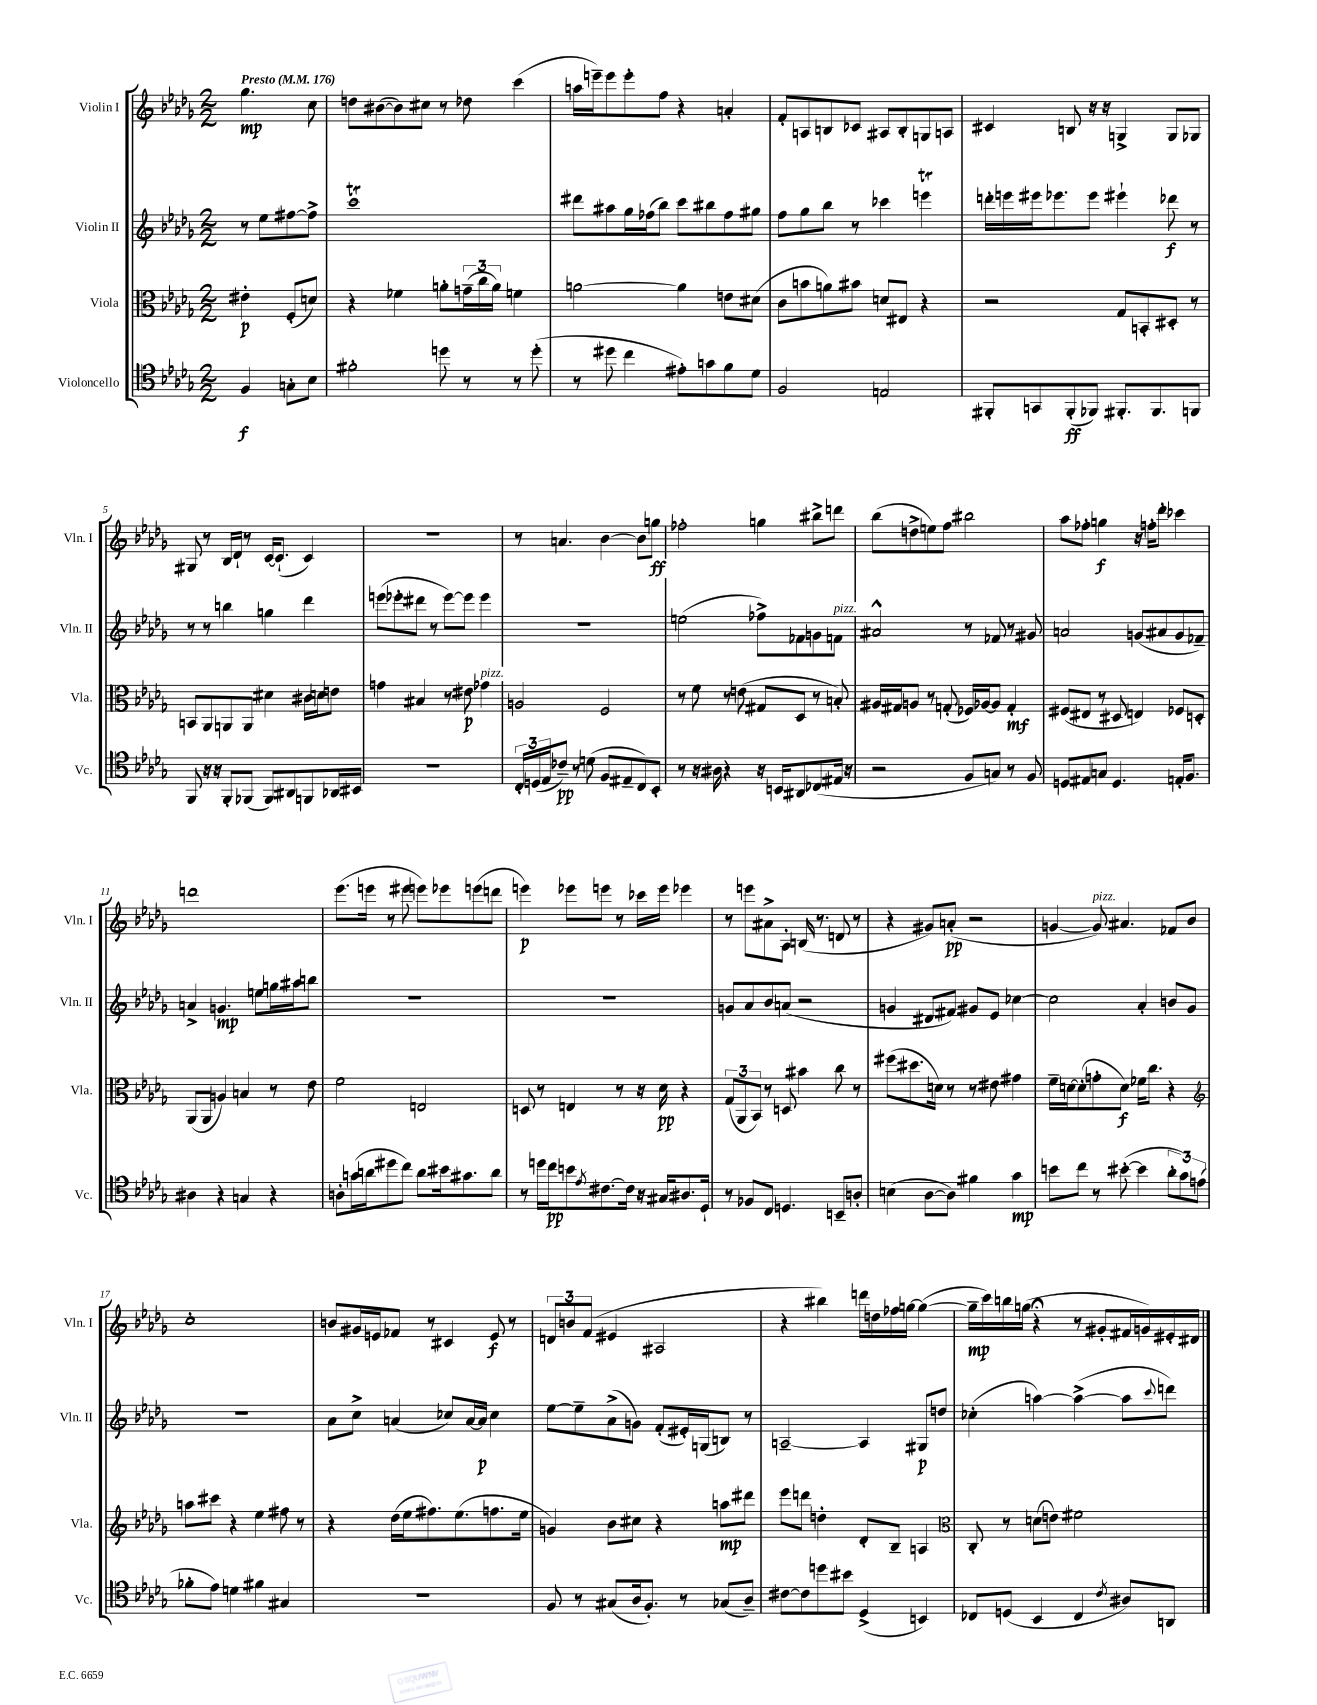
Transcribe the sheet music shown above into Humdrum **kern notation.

**kern	**kern	**kern	**kern
*staff4	*staff3	*staff2	*staff1
*clefC4	*clefC3	*clefG2	*clefG2
*k[b-e-a-d-g-]	*k[b-e-a-d-g-]	*k[b-e-a-d-g-]	*k[b-e-a-d-g-]
*M2/2	*M2/2	*M2/2	*M2/2
*MM176	*MM176	*MM176	*MM176
4F/	4e#'\	8r	4.gg-\
.	.	8ee-\L	.
8G'\L	(8F'/L	[8ff#\	.
8B-\J	8d/J)	8ff#^\]J	8cc\
=	=	=	=
2f#'\	4r	1ccc	8dd\L
.	.	.	([8b#\
.	4f-\	.	8b#\])
.	.	.	8cc#\J
8dd\	8a'\L	.	8r
8r	(24g~\L	.	8dd-\
.	24cc\	.	.
.	24a\JJ)	.	.
8r	4f\	.	(4ccc\
(8dd'\	.	.	.
=	=	=	=
8r	[2a\	8ddd#\L	16aa\LL
.	.	.	16eee~\J)
8dd#\	.	8aa#\	8eee\
4cc\	.	16gg-\L	8eee'\
.	.	(16ff-\J	.
.	.	8bb-\J)	8ff\J
8e#'\L)	4a\]	8ccc\L	4r
8g\	.	8bb#\	.
8f\	8e\L	8ff-\	4a'/
8d-\J	(8d#\J	8gg#\J	.
=	=	=	=
2F/	8c\L	8ff\L	8f'/L
.	8b\	8gg-\	8A/
.	8a\)	8bb-\J	8B/
.	8b#\J	8r	8c-/J
2E/	8d/L	4ccc-\	8A#/L
.	8E#/J	.	8B'/
.	4r	4eee\	8G/
.	.	.	8A/J
=	=	=	=
8FF#'/L	2r	16ddd'\LL	4c#/
.	.	16eee\	.
8GG/	.	16eee#\J	.
.	.	8.eee-\	.
(8FF#'/	.	.	8B/
8FF-/J)	.	8eee-\J	16r
.	.	.	16r
8.FF#'/L	8G-/L	4eee#`\	4G^/
.	8BB'/	.	.
8.FF#/	.	.	.
.	8D#'/J	8ddd-\	8G/L
8FF/J	8r	8r	8G-/J
=	=	=	=
8FF/	8BB/L	8r	8G#/
16r	8AA-/	8r	8r
16r	.	.	.
8FF'/L	8AA/	4bb\	16B-/LL
.	.	.	16d-`/JJ
(8FF-/J	8AA/J	.	8r
8FF-/L)	4d#\	4gg\	[16c/LK
.	.	.	(8.c`/]J
8AA#/	.	.	.
8FF/	16c#\LL	4ddd-\	4c/)
.	16d\J	.	.
16AA-/L	8e\J	.	.
16BB#/JJ	.	.	.
=	=	=	=
1r	4g\	(8eee\L	1r
.	.	8eee-'\	.
.	4B#/	8ddd#\J	.
.	.	8r	.
.	8r	[8eee-\L)	.
.	8e#\	8eee-\]J	.
.	4g-\	4eee-\	.
=	=	=	=
24C'/LL	2A/	1r	8r
(24D/	.	.	.
24E-/J	.	.	.
8c-~/J)	.	.	4.a/
8r	.	.	.
(8d\	.	.	.
8F/L	2F/	.	[4b-\
8E#~/	.	.	.
8C/)	.	.	8b-\]L
8BB-'/J	.	.	8gg\J
=	=	=	=
8r	8r	(2ee\	2ff-'\
16r	8f\	.	.
16A#\	.	.	.
4r	8r	.	.
.	(8e\	.	.
16r	8G#/L	8ff-^\L)	4gg\
16BB/LK	.	.	.
8AA#/	8D-/J	8f-\	.
(8C-/	8r	8g\	8bb#^\L
16E#/Jk	8B'/)	8f\J	8ddd\J
16r	.	.	.
=	=	=	=
2r	16A#/LL	2a#^^/	(8bb-\L
.	16G#/J	.	.
.	8A/J	.	8dd^\
.	8r	.	8ee\)
.	(8G'/	.	8ff\J
8F/L	16F-/LL)	8r	2bb#\
.	[16A-/J	.	.
8G/J)	8A-/]J	8f-/	.
8r	4G'/	8r	.
8F/	.	8g#/	.
=	=	=	=
8D/L	(8F#/L	2a/	8aa-\L
8E#/	8E#/J	.	8ff-'\J
8G/J	8r	.	4gg\
4.D/	8D#/	.	.
.	4E/)	(8g/L	16r
.	.	.	16ff'\LK
.	.	8a#/	8ddd-'\J
16E'/LK	8F-/L	8g/	4ccc-\
8.F/J	.	.	.
.	8D'/J	8f-~/J)	.
=	=	=	=
4A#\	(8AA-/L	4a^/	1ddd
.	8AA-/J	.	.
4r	4A/)	4.g/	.
4G/	4B/	.	.
.	.	8ee\L	.
4r	8r	16gg\L	.
.	.	16aa#\J	.
.	8e-\	8bb\J	.
=	=	=	=
8A'\L	2f\	1r	(8.eee-\L
(16g\L	.	.	.
16a\J	.	.	16eee\Jk
8dd#\	.	.	8r
8cc\J)	.	.	8eee#\
8a\L	2E/	.	8eee\L)
16b#\k	.	.	8eee-\
8.g#\	.	.	.
.	.	.	(8eee\
8a\J	.	.	8ddd\J
=	=	=	=
8r	8D/	1r	4eee\)
16dd\LL	8r	.	.
16cc\J	.	.	.
8b\	4E/	.	8eee-\L
8qe-/	.	.	.
[8.c#\	.	.	8eee\J
.	8r	.	8r
16c#\]Jk	.	.	.
16r	16r	.	16ccc-\LL
16G#/LK	16d-\	.	16eee\JJ
8.A#/	4r	.	4eee-\
16D-`/Jk	.	.	.
=	=	=	=
8r	(12G-/L	8g/L	8r
.	12AA-/	.	.
8F-/L	.	8a-/	8eee\L
.	12BB-/J)	.	.
8C/J	8r	8b-/	8a#^\
4.D/	8D/	(8a/J	8A-'\J
.	4b#\	2r	(16B/
.	.	.	8.r
8BB~/L	8cc\	.	8d/
8A'/J	8r	.	8r
=	=	=	=
(4B\	(8ff#\L	4g/	4r
.	8.dd#\	.	.
[8A-\L	.	8d#/L	8g#/L)
.	16d\Jk)	.	.
8A-\]J)	8r	8f#/J)	(8a'/J
4f#\	8r	8g#/L	2r
.	8e#\	8e-/J	.
4g-\	4g#\	[4cc-\	.
=	=	=	=
8b\L	16f~\LL	2cc-\]	[4g/
.	[16d\J	.	.
8cc\J	(8d'\]	.	.
8r	8g'\	.	8g/])
([8b#'\	8d\J)	.	4.a#/
4b#\]	16f-\LK	4a-'/	.
.	8.cc\J	.	.
12a-'\L	4r	8b/L	8f-/L
12g-\)	.	.	.
.	.	8g-/J	8b-/J
(12e\J	.	.	.
=	=	=	=
*	*clefG2	*	*
8f-'\L	8aa\L	1r	1cc'
8e-\J)	8ccc#\J	.	.
4d\	4r	.	.
4f#\	4ee-\	.	.
4G#/	8ff#\	.	.
.	8r	.	.
=	=	=	=
1r	4r	8a-\L	8b/L
.	.	8cc^\J	16g#/L
.	.	.	16e/J
.	(16dd-\LL	(4a/	8f-/J
.	16ee-\J	.	.
.	8.ff#\)	.	8r
.	.	8cc-/L)	4c#/
.	(8.ee-\	.	.
.	.	[16a/L	.
.	.	16a/]JJ	.
.	8.ff\	4cc-\	8e/
.	.	.	8r
.	16ee-\Jk	.	.
=	=	=	=
8F/	4g/)	[8ee-\L	12d/L
.	.	.	12b/
8r	.	8ee-~\]	.
.	.	.	(12f/J
(8G#/L	8b-\L	(8a-^\	4e#/
16A-/k	8cc#\J	8g\J)	.
8.F'/J)	.	.	.
.	4r	(8f'/L	2A#/
8r	.	16e#'/L)	.
.	.	(16G/J	.
(8G-/L	8aa\L	8B/J)	.
8A-~/J)	8ddd#\J	8r	.
=	=	=	=
[8c#\L	8eee-\L	[2A~/	4r
8c#\]	8ddd\J	.	.
8dd\	4dd'\	.	4bb#\)
8b#\J	.	.	.
(4D-^/	8d-'/L	4A/]	16ddd\LL
.	.	.	16dd\
.	8B-~/J	.	16ff-\
.	.	.	[16gg\JJ
4BB/)	4A/	8G#/L	(4gg\_
.	.	8dd/J	.
=	=	=	=
*	*clefC3	*	*
8C-/L	8C'/	(4cc-'\	16gg~\]LL
.	.	.	16ccc\)
(8D/J	8r	.	16bb\
.	.	.	(16gg\JJ
4BB-/	(8d\L	[4aa\)	4r;
.	8e\J)	.	.
4C-/	2f#\	(4aa^\_	8r
.	.	.	8g#'/L
8qc/	.	.	.
8A#/L)	.	8aa\]L	16f#/L
.	.	.	16g/)
.	.	8qqccc/	.
8AA/J	.	8ddd\J)	16e#'/
.	.	.	16d#/JJ
==	==	==	==
*-	*-	*-	*-
